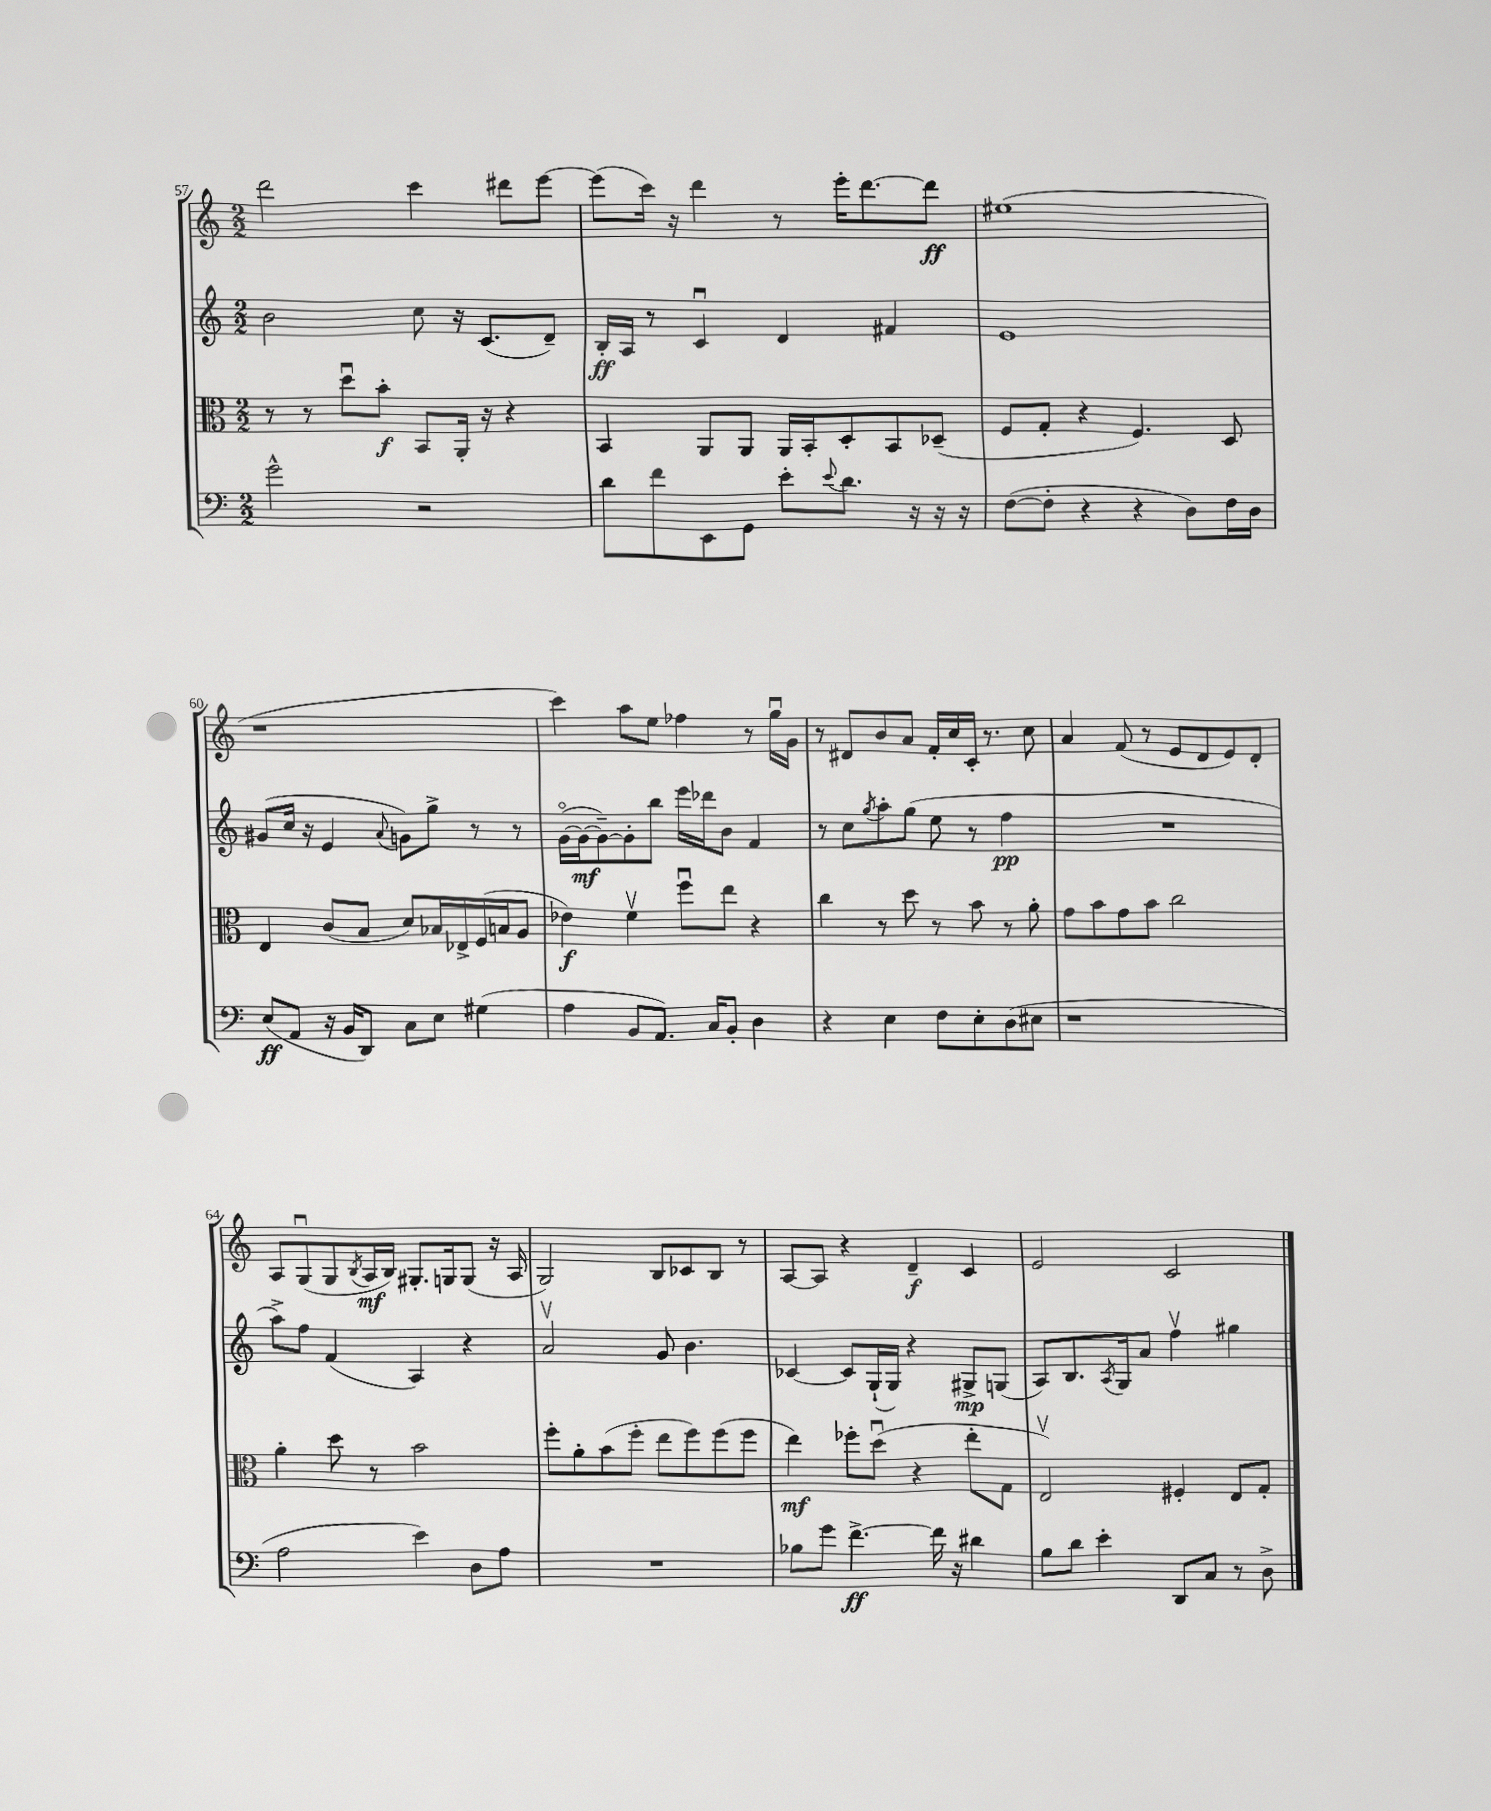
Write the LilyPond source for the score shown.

<<
\new StaffGroup <<
\new Staff = "s0" {
    \clef treble \key c \major \numericTimeSignature \time 2/2
    d'''2 c'''4 dis'''8 e'''8~ |
    e'''8( c'''16) r16 d'''4 r8 e'''16-. d'''8.~ d'''8\ff |
    eis''1( |
    r1 |
    c'''4) a''8 e''8 fes''4 r8 g''16\downbow g'16 |
    r8 dis'8 b'8 a'8 f'16-. c''16 c'16-. r8. c''8 |
    a'4 f'8( r8 e'8 d'8 e'8) d'8-. |
    a8 g8\downbow( g8 \acciaccatura { b8 } a16\mf b16) gis8.-. g16 g8( r16 a16 |
    g2) b8 ces'8 b8 r8 |
    a8~ a8 r4 d'4--\f c'4 |
    e'2 c'2 \bar "|." |
}
\new Staff = "s1" {
    \clef treble \key c \major \numericTimeSignature \time 2/2
    b'2 c''8 r16 c'8.( d'8--) |
    b16-.\ff a16 r8 c'4\downbow d'4 fis'4 |
    e'1 |
    gis'8( c''16 r16 e'4 \appoggiatura { a'8 } g'8) g''8-> r8 r8 |
    g'16~\flageolet( g'16~\mf g'8~--) g'8-. b''8 e'''16 des'''16 b'8 f'4 |
    r8 c''8 \acciaccatura { g''8 } a''8-. g''8( e''8 r8 f''4\pp |
    R1 |
    a''8->) f''8 f'4( a4) r4 |
    a'2\upbow g'8 b'4. |
    ces'4~ ces'8 g16-!( g16) r4 gis8->\mp g8( |
    a8) b8. \acciaccatura { a8 } g16 a'8 f''4\upbow gis''4 \bar "|." |
}
\new Staff = "s2" {
    \clef alto \key c \major \numericTimeSignature \time 2/2
    r8 r8 d''8\downbow b'8-.\f b,8 a,16-. r16 r4 |
    b,4 a,8 a,8 a,16 b,16-. d8-. b,8 des8--( |
    f8 g8-. r4 f4.) d8 |
    e4 c'8( b8 d'8) bes16 ees16-> f16( b16 a8 |
    ees'4\f) f'4\upbow f''8\downbow e''8 r4 |
    c''4 r8 d''8 r8 b'8 r8 a'8-. |
    g'8 b'8 g'8 b'8 c''2 |
    a'4-. d''8 r8 b'2 |
    f''8-. a'8-. b'8( f''8-. e''8 f''8) f''8( f''8 |
    e''4\mf) fes''8-. d''8\downbow( r4 e''8-. g8 |
    e2\upbow) fis4-. e8 g8-. \bar "|." |
}
\new Staff = "s3" {
    \clef bass \key c \major \numericTimeSignature \time 2/2
    g'2-^ r2 |
    d'8 f'8 e,8 g,8 e'8-. \appoggiatura { e'8 } d'8. r16 r16 r16 |
    f8~( f8-. r4 r4 d8) f16 d16 |
    e8\ff( a,8 r16 b,16 d,8) c8 e8 gis4( |
    a4 b,8 a,8.) c16 b,8-. d4 |
    r4 e4 f8 e8-. d8( eis8 |
    r1 |
    a2 e'4) d8 a8 |
    R1 |
    bes8 g'8 f'4.~->\ff f'16 r16 dis'4 |
    b8 d'8 e'4-. d,8 c8 r8 d8-> \bar "|." |
}
>>
>>
\layout { \context { \Score currentBarNumber = #57 } }
